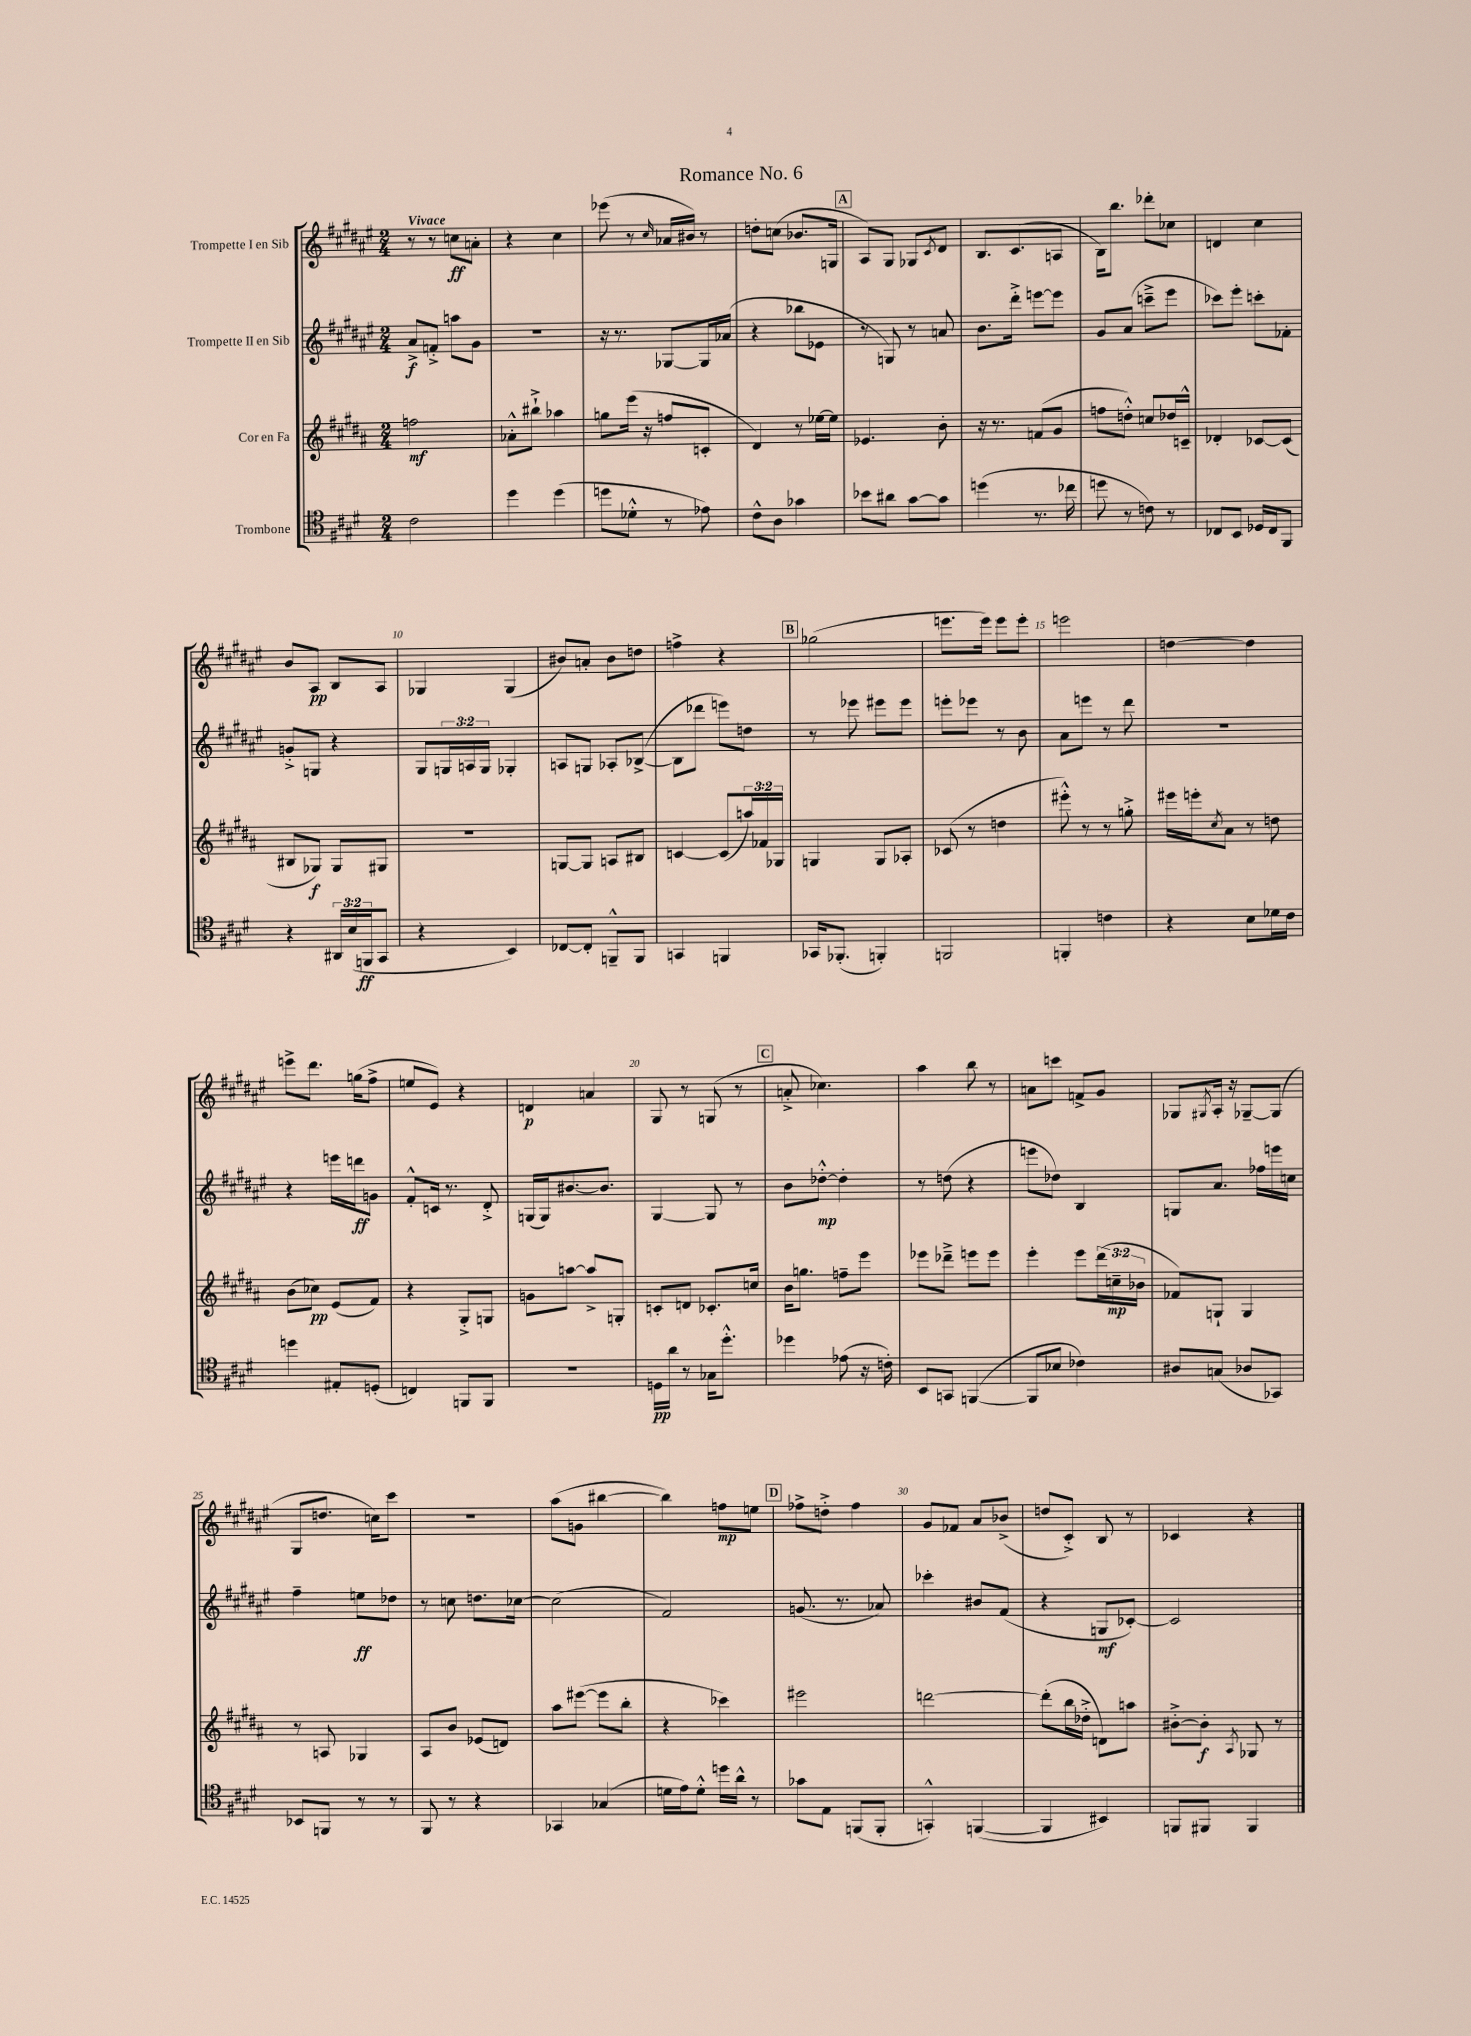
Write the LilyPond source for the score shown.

\header { title = "Romance No. 6" }
<<
\new StaffGroup <<
\new Staff = "s0" \with { instrumentName = "Trompette I en Sib" } {
    \clef treble \key fis \major \numericTimeSignature \time 2/4 \tempo "Vivace"
    r8 r8 c''8\ff a'8-. |
    r4 cis''4 |
    ees'''8( r8 \grace { cis''16 } aes'16 bis'16) r8 |
    d''8-. c''8( bes'8. g16 |
    \mark \markup { \box "A" } ais8) gis8 ges8 \acciaccatura { cis'8 } dis'8 |
    b8. cis'8.( a8 |
    b16) b''8. des'''8-. ces''8 |
    d'4 cis''4 |
    b'8 ais8\pp b8 ais8 |
    ges4 ges4( |
    bis'8) a'8-. bis'8 d''8 |
    f''4-> r4 |
    \mark \markup { \box "B" } ges''2( |
    e'''8. e'''16) e'''8 e'''8-. |
    e'''2 |
    d''4~ d''4 |
    e'''8-> dis'''8. g''16( fis''8-> |
    e''8 eis'8) r4 |
    d'4\p a'4 |
    gis8 r8 g8( r8 |
    \mark \markup { \box "C" } a'8-.-> ces''4.) |
    ais''4 b''8 r8 |
    a'8 c'''8 f'8-> gis'8 |
    ges8 \acciaccatura { gis8 } ais16-. r16 ges8~-- ges8( |
    gis8 d''8. c''16) cis'''8 |
    R2 |
    ais''8( g'8 bis''4~ |
    bis''4) f''8\mp e''8 |
    \mark \markup { \box "D" } fes''8-> d''8-.-> fes''4 |
    gis'8 fes'8 ais'8 bes'8->( |
    d''8 cis'8-.->) b8 r8 |
    ces'4 r4 \bar "|." |
}
\new Staff = "s1" \with { instrumentName = "Trompette II en Sib" } {
    \clef treble \key fis \major \numericTimeSignature \time 2/4 \override Staff.TupletNumber.text = #tuplet-number::calc-fraction-text
    ais'8->\f f'8-.-> a''8 gis'8 |
    R2 |
    r16 r8. ges8~ ges16 aes'16( |
    r4 bes''8 ees'8 |
    \mark \markup { \box "A" } r8 g8) r8 a'8 |
    b'8. dis'''16-.-> e'''8~ e'''8 |
    gis'8 ais'8( c'''8---> eis'''8 |
    ces'''8) eis'''8-. c'''8-. fes'8-. |
    g'8-.-> g8 r4 |
    gis8 \tuplet 3/2 { g16 a16 g16 } ges4-. |
    a8 g8 aes8-. bes8~->( |
    bes8 des'''8 e'''8) d''8 |
    \mark \markup { \box "B" } r8 ees'''8 eis'''8 eis'''8 |
    e'''8-. ees'''8 r8 b'8 |
    ais'8 e'''8 r8 dis'''8 |
    r2 |
    r4 e'''16 d'''16\ff g'8 |
    fis'8-.-^ c'16 r8. dis'8-.-> |
    g16( g16) bis'8.~ bis'8. |
    gis4~ gis8 r8 |
    \mark \markup { \box "C" } b'8 des''8~-.-^\mp des''4-. |
    r8 d''8( r4 |
    e'''8 des''8) b4 |
    g8 ais'8. fes''16 e'''16 c''16 |
    fis''4-- e''8\ff des''8 |
    r8 c''8 d''8. ces''16~ |
    ces''2( |
    fis'2) |
    \mark \markup { \box "D" } g'8.( r8. aes'8) |
    ces'''4-. bis'8 fis'8( |
    r4 g8\mf ces'8~-.) |
    ces'2 \bar "|." |
}
\new Staff = "s2" \with { instrumentName = "Cor en Fa" } {
    \clef treble \key b \major \numericTimeSignature \time 2/4 \override Staff.TupletNumber.text = #tuplet-number::calc-fraction-text
    f''2\mf |
    aes'8-.-^ bis''8-!-> aes''4 |
    g''8 e'''16( r16 f''8 c'8-. |
    dis'4) r8 ees''16~ ees''16 |
    \mark \markup { \box "A" } ees'4. b'8-. |
    r16 r8. f'8( gis'8 |
    f''8 d''8-.-^) c''8 des''16 c'16---^ |
    des'4-. ces'8~ ces'8( |
    bis8 ges8\f) ges8 gis8 |
    R2 |
    g8~ g8 a8 bis8 |
    c'4~ c'8( \tuplet 3/2 { a''16) fes'16 ges16 } |
    \mark \markup { \box "B" } g4 g8 aes8-. |
    ces'8( r8 d''4 |
    eis'''8-.-^) r8 r8 g''8-.-> |
    eis'''16 e'''16-. \acciaccatura { cis''8 } ais'8 r8 d''8 |
    b'8( ces''8\pp) e'8( fis'8) |
    r4 gis8-.-> g8 |
    g'8 a''8~ a''8-> g8-. |
    c'8-. d'8 ces'8.-. c''16 |
    \mark \markup { \box "C" } b'16 g''8. f''8-- e'''8 |
    ees'''8 des'''8---> e'''8 e'''8 |
    e'''4-. e'''8 \tuplet 3/2 { dis'''16( c''16--\mp bes'16 } |
    fes'8) g8-! g4 |
    r8 a8 ges4 |
    ais8 b'8 ees'8( d'8) |
    ais''8 eis'''8~( eis'''8 b''8-. |
    r4 ces'''4) |
    \mark \markup { \box "D" } eis'''2 |
    d'''2~ |
    d'''8-.( b''16 des''16-.-> d'8) a''8 |
    bis'8~-.-> bis'8-.\f \acciaccatura { ais8 } ges8 r8 \bar "|." |
}
\new Staff = "s3" \with { instrumentName = "Trombone" } {
    \clef tenor \key e \major \numericTimeSignature \time 2/4 \override Staff.TupletNumber.text = #tuplet-number::calc-fraction-text
    cis'2 |
    dis''4 dis''4( |
    d''8 des'8-.-^ r8 ees'8) |
    cis'8-^ a8 ges'4 |
    \mark \markup { \box "A" } bes'8 ais'8 gis'8~ gis'8 |
    d''4( r8. ces''16 |
    d''8 r8 c'8) r8 |
    ces8 b,8 des16 ces16 fis,8 |
    r4 \tuplet 3/2 { ais,16 b16( f,16\ff } gis,8 |
    r4 b,4) |
    ces8~ ces8-. f,8---^ f,8 |
    g,4 f,4 |
    \mark \markup { \box "B" } ges,16 fes,8.-.( f,4-.) |
    f,2 |
    f,4-. c'4 |
    r4 b8 des'16 cis'16 |
    d''4 eis8-. d8-.( |
    c4) f,8 f,8 |
    R2 |
    d16\pp a'16 r8 ges16 dis''8.-.-^ |
    \mark \markup { \box "C" } des''4 ees'8( r16 c'16-.) |
    b,8 g,8 f,4~( |
    f,8 bes8 ces'4) |
    ais8 g8( aes8 ges,8) |
    bes,8 f,8 r8 r8 |
    fis,8 r8 r4 |
    ges,4 ges4( |
    d'16 e'16) d'8-.-^ d''16 a'16-^ r8 |
    \mark \markup { \box "D" } ges'8 e8 f,8( f,8-. |
    g,4-.-^) f,4~( |
    f,4 bis,4) |
    f,8 fis,8 fis,4 \bar "|." |
}
>>
>>
\layout { \context { \Score \override BarNumber.break-visibility = ##(#f #t #t) barNumberVisibility = #(every-nth-bar-number-visible 5) } }
